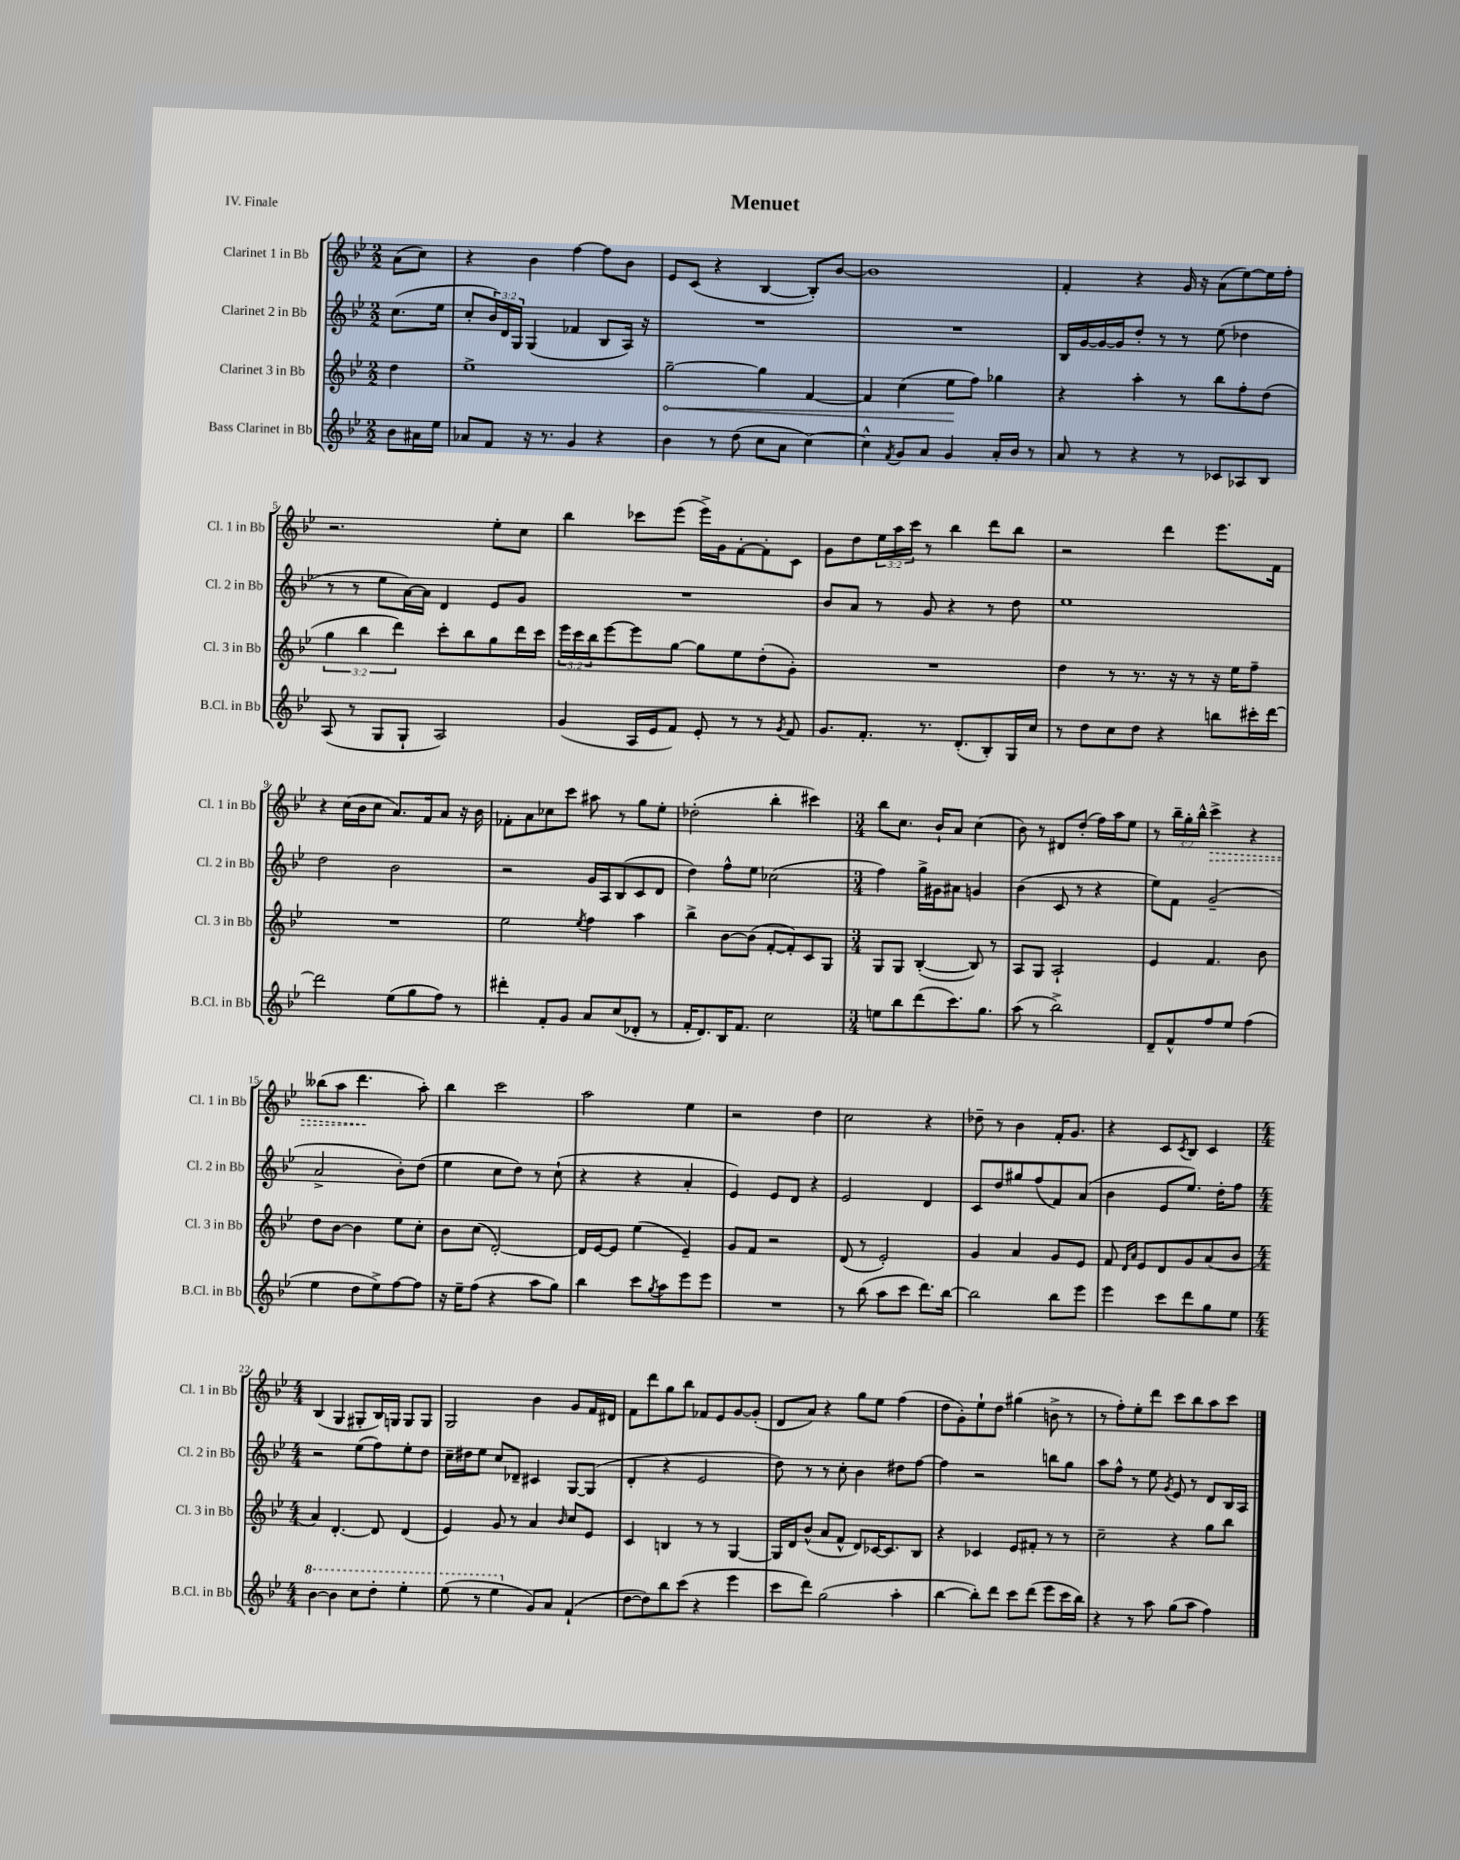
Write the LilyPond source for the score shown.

\header { title = "Menuet" piece = "IV. Finale" }
<<
\new StaffGroup <<
\new Staff = "s0" \with { instrumentName = "Clarinet 1 in Bb" shortInstrumentName = "Cl. 1 in Bb" } {
    \clef treble \key bes \major \numericTimeSignature \time 2/2 \override Staff.TupletNumber.text = #tuplet-number::calc-fraction-text \partial 4
    a'8( c''8) |
    r4 bes'4 f''4~ f''8 bes'8 |
    ees'8 c'8( r4 bes4~ bes8-.) bes'8~ |
    bes'1 |
    f'4-. r4 g'16 r16 a'8( ees''8~) ees''16 f''16-. |
    r2. ees''8-. c''8 |
    bes''4 ces'''8 ees'''8( ees'''16->) g'16 f'8~-. f'8-. c'8 |
    g'8 d''8 \tuplet 3/2 { ees''16 a''16 c'''16 } r8 bes''4 d'''8 bes''8 |
    r2 d'''4 ees'''8. f'16 |
    r4 c''16( bes'16 c''8 a'8.) f'16 a'8 r16 bes'16 |
    fes'8-. a'8 ces''8 c'''8 ais''8 r8 g''8 ees''8-. |
    des''2-.( bes''4-. cis'''4) |
    \numericTimeSignature \time 3/4 bes''8 c''8. bes'16-! a'8 c''4( |
    bes'8) r8 dis'8 d''8-.( f''16) a''16 ees''8 |
    r8 \tuplet 3/2 { bes''16-- g''16-. bes''16-^ } \once \override Hairpin.style = #'dashed-line c'''4->\> r4 |
    beses''8( a''8 d'''4.\! a''8-.) |
    bes''4 c'''2 |
    a''2 ees''4 |
    r2 d''4 |
    c''2 r4 |
    des''8-- r8 bes'4 f'16-. g'8. |
    r4 c'8 \acciaccatura { c'8 } bes8 c'4 |
    \numericTimeSignature \time 4/4 bes4( g4 gis8-. bes16) g16 g8 g8 |
    g2 bes'4 g'8 f'16 dis'16 |
    f'8 d'''8 g''8 bes''8 fes'8 ees'8 g'8~ g'8-.( |
    d'8 a'8) r4 g''8 ees''8 f''4( |
    d''8 g'8-.) ees''8-! d''8 gis''4( b'8-> r8 |
    r8 f''8-.) ees''8-. d'''8 c'''8 bes''8 a''8 c'''8 \bar "|." |
}
\new Staff = "s1" \with { instrumentName = "Clarinet 2 in Bb" shortInstrumentName = "Cl. 2 in Bb" } {
    \clef treble \key bes \major \numericTimeSignature \time 2/2 \override Staff.TupletNumber.text = #tuplet-number::calc-fraction-text \partial 4
    c''8.( ees''16 |
    c''8-. \tuplet 3/2 { bes'16) d'16 g16 } g4( fes'4 bes8 a16) r16 |
    R1 |
    R1 |
    bes16 g'16~ g'16~ g'16 d''8-. r8 r8 ees''8( des''4 |
    r8 r8 ees''8 a'16~) a'16 d'4 ees'8 g'8 |
    R1 |
    bes'8 a'8 r8 g'8 r4 r8 d''8 |
    ees''1 |
    d''2 bes'2 |
    r2 g'16 a16 bes8( c'8 d'8 |
    d''4) f''8-^ ees''8 ces''2( |
    \numericTimeSignature \time 3/4 f''4) g''16-> gis'16 ais'8 g'4 |
    bes'4( c'8 r8 r4 |
    ees''8) f'8 g'2--( |
    a'2-> bes'8-.) d''8( |
    ees''4 c''8 d''8) r8 c''8-!( |
    r4 r4 a'4-. |
    ees'4) ees'8 d'8 r4 |
    ees'2 d'4 |
    c'8 d''8 gis''8 f''8( f'8) a'8( |
    bes'4 ees'8 ees''8.) d''16-. f''8 |
    \numericTimeSignature \time 4/4 r2 ees''8( f''8) ees''8-. d''8 |
    c''16-- dis''16 ees''8 c''8 des'8-- cis'4 g8~ g8( |
    d'4-. r4 ees'2 |
    d''8) r8 r8 c''8-. bes'4 dis''8 f''8~ |
    f''4 r2 b''8 g''8 |
    a''8 f''8-^ r8 ees''8 \acciaccatura { g'8 } ees'8 r8 d'8 bes16 a16 \bar "|." |
}
\new Staff = "s2" \with { instrumentName = "Clarinet 3 in Bb" shortInstrumentName = "Cl. 3 in Bb" } {
    \clef treble \key bes \major \numericTimeSignature \time 2/2 \override Staff.TupletNumber.text = #tuplet-number::calc-fraction-text \partial 4
    d''4 |
    ees''1-> |
    \once \override Hairpin.circled-tip = ##t g''2~--\< g''4 f'4~ |
    f'4 c''4( ees''8\! f''8) ges''4 |
    r4 a''4-. r8 bes''8 f''8-. d''8( |
    \tuplet 3/2 { g''4 bes''4 d'''4) } c'''8-. bes''8 g''8 d'''16 c'''16 |
    \tuplet 3/2 { ees'''16 c'''16 bes''16 } ees'''8~ ees'''8 g''8~ g''8 ees''8 d''8-.( g'8-.) |
    R1 |
    d''4 r8 r8. r16 r8 r16 ees''16 f''8-- |
    R1 |
    ees''2 \acciaccatura { ees''8 } f''4 a''4 |
    bes''4-> bes'8~ bes'8( f'8~-. f'8-.) c'8 g8 |
    \numericTimeSignature \time 3/4 g8 g8 bes4~-.( bes8) r8 |
    a8 g8 a2-! |
    ees'4 f'4. bes'8 |
    d''8 bes'8~ bes'4 ees''8 c''8-. |
    bes'8 c''8( d'2~-.) |
    d'16 ees'16~ ees'8 ees''4( ees'4--) |
    g'8 f'8 r2 |
    d'8( r8 ees'2-.) |
    g'4 a'4 g'8 ees'8 |
    f'8 \grace { d'16 a'16 } ees'8 d'8 g'8 a'8( bes'8 |
    \numericTimeSignature \time 4/4 a'4) d'4.~-. d'8 d'4( |
    ees'4) g'8 r8 a'4 \grace { bes'16 } c''8 ees'8 |
    c'4 b4 r8 r8 g4~ |
    g16 d'16 bes'8-^( a'8 f'8-^ d'8) ces'16~ ces'8. bes8 |
    r4 ces'4 ees'8 fis'8-. r8 r8 |
    c''2-- r4 g''8 bes''8 \bar "|." |
}
\new Staff = "s3" \with { instrumentName = "Bass Clarinet in Bb" shortInstrumentName = "B.Cl. in Bb" } {
    \clef treble \key bes \major \numericTimeSignature \time 2/2 \partial 4
    bes'8 ais'16 ees''16 |
    aes'8 f'8 r16 r8. g'4 r4 |
    bes'4 r8 d''8( c''8 a'8 c''4~) |
    c''4-^ \acciaccatura { f'8 } g'8 a'8 g'4 a'16-. bes'16 r8 |
    a'8 r8 r4 r8 ces'8 aes8 bes8 |
    a8( r8 g8 g8-! a2) |
    g'4( a16 ees'16 f'8) ees'8-. r8 r8 \acciaccatura { g'8 } f'8 |
    g'8. f'8.-. r8. d'8.-.( bes8-.) g16 c''16 |
    r8 d''8 c''8 d''8 r4 b''8 cis'''16-. d'''16~ |
    d'''2 ees''8( g''8 f''8) r8 |
    dis'''4-. f'8-. g'8 a'8 c''8( des'8-. r8 |
    f'16-. d'8.) bes16 f'8. c''2 |
    \numericTimeSignature \time 3/4 e''8 bes''8 d'''8( c'''8.) g''8. |
    a''8( r8 bes''2->) |
    d'8-- f'8-^ f''8 ees''8 f''4( |
    ees''4 d''8 ees''8->) f''8~ f''8 |
    r16 ees''16-- f''8( r4 a''8 g''8) |
    bes''4 c'''8 \acciaccatura { g''8 } a''8 ees'''8 ees'''8 |
    R2. |
    r8 bes''8( a''8 c'''8 d'''8.) bes''16~ |
    bes''2 bes''8 ees'''8 |
    ees'''4 c'''8 d'''8 g''8 ees''8 |
    \numericTimeSignature \time 4/4 \ottava #1 bes''4~ bes''4 c'''8 d'''8-. ees'''4-. |
    ees'''8( r8 ees'''4 \ottava #0 g'8) a'8 f'4-!( |
    d''8~ d''8) bes''8 c'''8( r4 ees'''4 |
    c'''8 d'''8) g''2( a''4-. |
    bes''4~ bes''8-.) d'''8 c'''8 d'''8( ees'''8 c'''16 bes''16) |
    r4 r8 a''8 g''8( a''8 f''4) \bar "|." |
}
>>
>>
